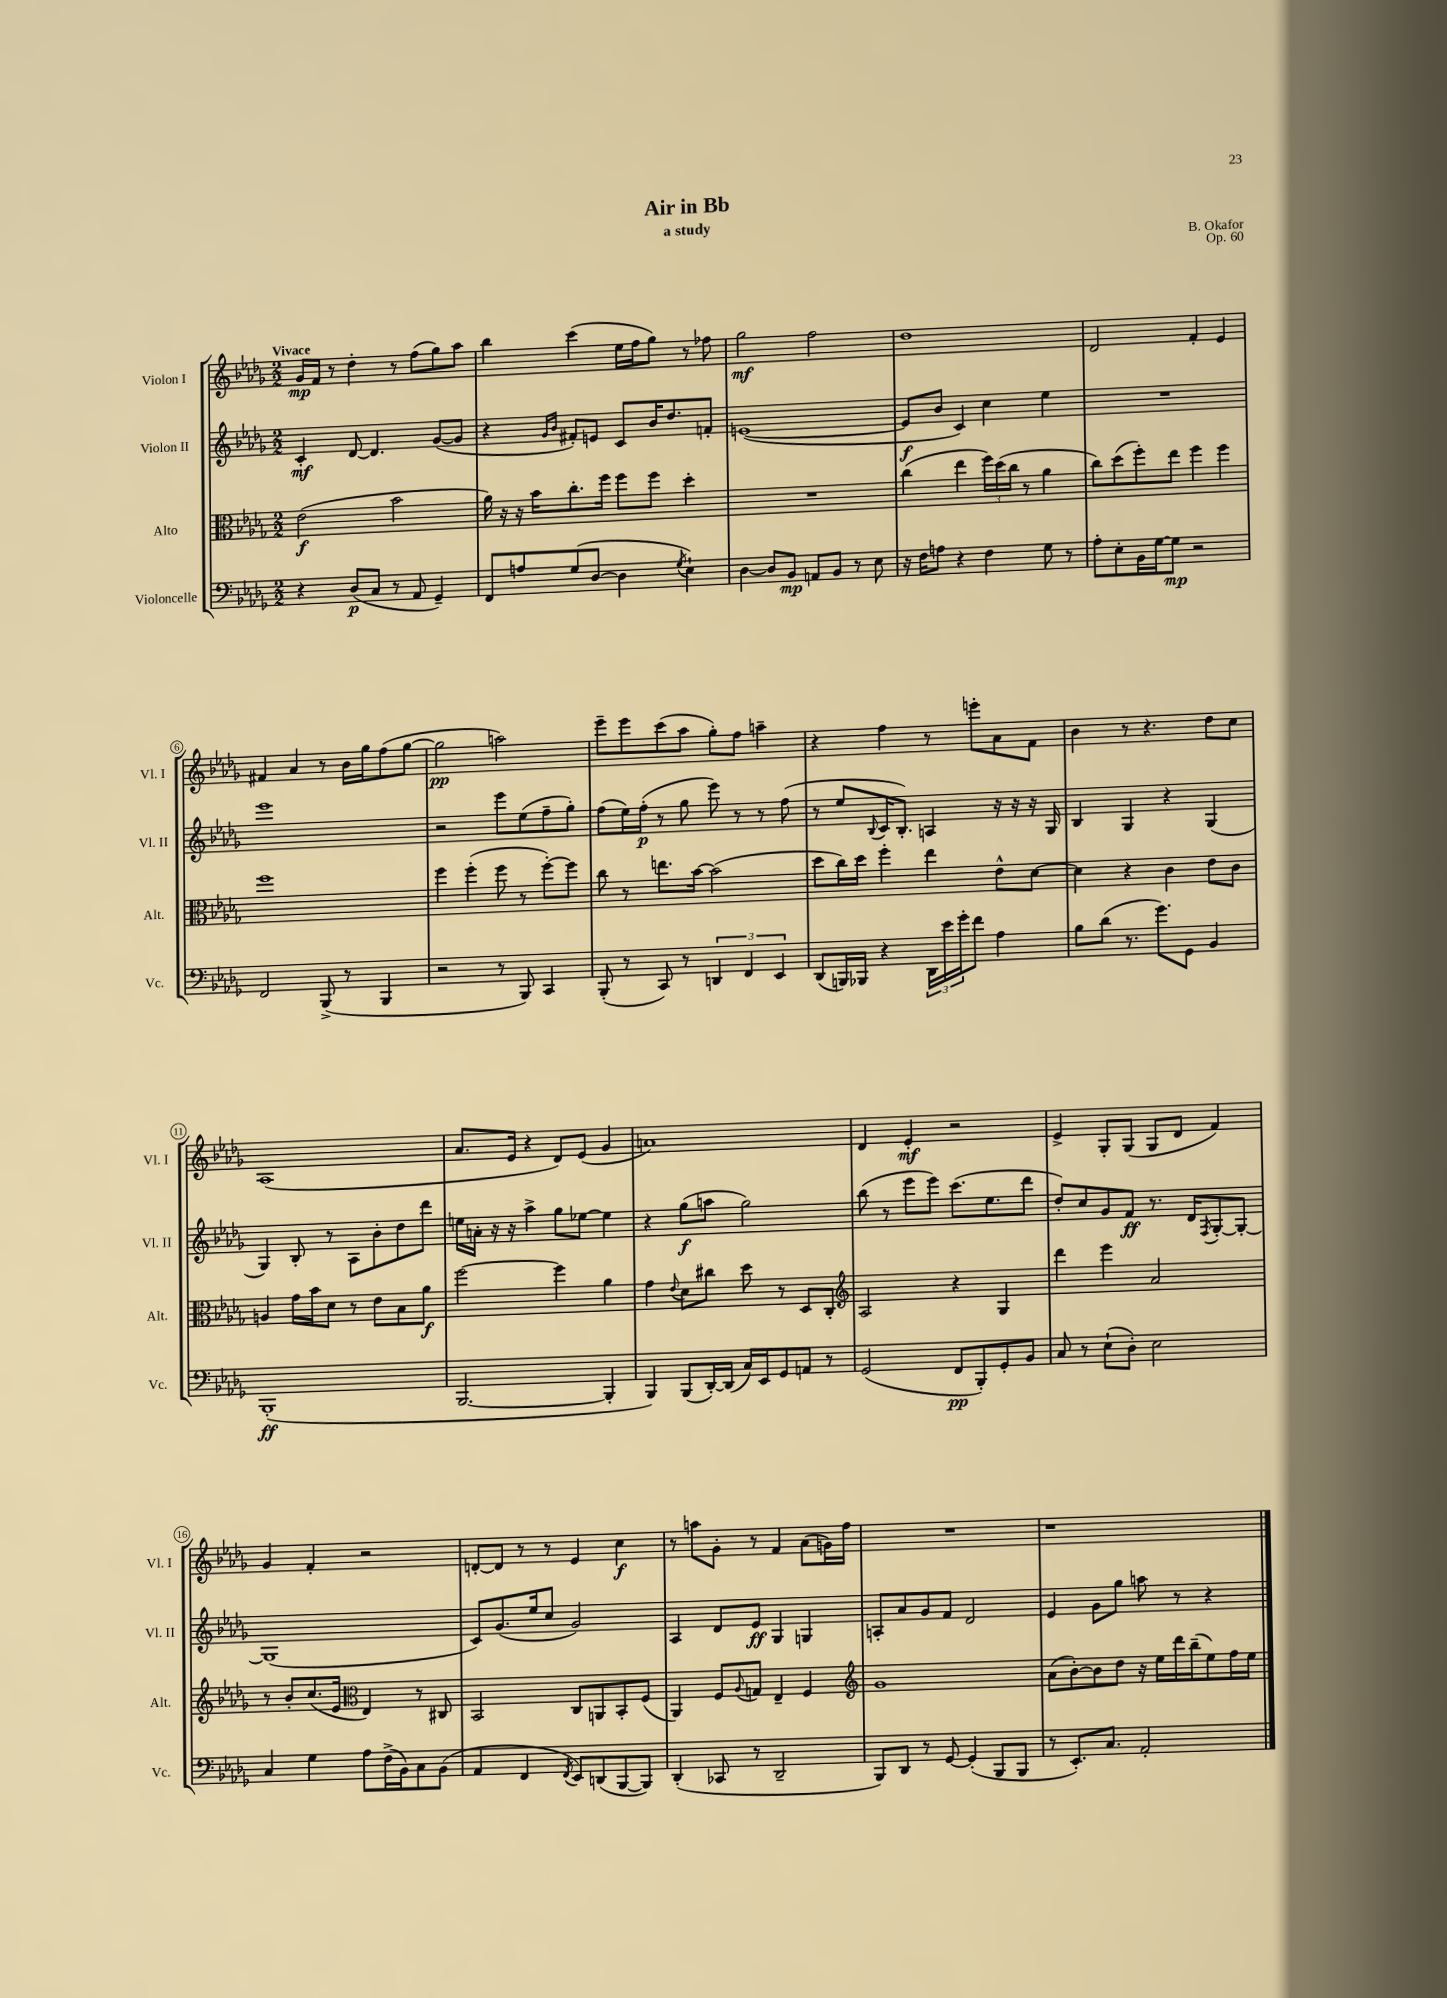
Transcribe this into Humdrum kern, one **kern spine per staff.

**kern	**kern	**kern	**kern
*staff4	*staff3	*staff2	*staff1
*clefF4	*clefC3	*clefG2	*clefG2
*k[b-e-a-d-g-]	*k[b-e-a-d-g-]	*k[b-e-a-d-g-]	*k[b-e-a-d-g-]
*M2/2	*M2/2	*M2/2	*M2/2
4r	(2e-	4c'	16g-
.	.	.	16f
.	.	.	8r
(8D-	.	[8d-	4dd-'
8C	.	4.d-]	.
8r	2b-	.	8r
8AA-	.	.	(8ff
4GG-~)	.	([8g-	8gg-)
.	.	8g-]	8aa-
=	=	=	=
8FF	16a-)	4r	4bb-
.	16r	.	.
8A	16r	.	.
.	16b-	.	.
.	.	16qqg-	.
.	.	16qqb-	.
(8G-	8.cc'	8f#')	(4ccc
[8D-	.	8e	.
.	16ff	.	.
4D-]	8ff	8c	16ee-
.	.	.	16ff
.	8ff	16b-	8gg-)
.	.	8.dd-	.
8qG-	.	.	.
4E-`)	4dd-'	.	8r
.	.	8f'	8ff-
=	=	=	=
[4D-	1r	([1e	2gg-
8D-]	.	.	.
8BB-	.	.	.
8AA	.	.	2ff
8BB-	.	.	.
8r	.	.	.
8E-	.	.	.
=	=	=	=
16r	(4cc	8e]	1dd-
16F	.	.	.
8A	.	8b-	.
4r	4ee-	4c)	.
4F	24ff)	4cc	.
.	(24dd-	.	.
.	24cc	.	.
.	8r	.	.
8G-	4a-	4ee-	.
8r	.	.	.
=	=	=	=
8A-'	8cc)	1r	2d-
8E-'	(8dd-	.	.
16BB-	8ff')	.	.
[16G-	.	.	.
8G-]	8ee-	.	.
2r	4ff	.	4f'
.	4ff	.	4e-
=	=	=	=
2FF	1ff	1eee-	4f#
.	.	.	4a-
(8BBB-^	.	.	8r
8r	.	.	16b-
.	.	.	16gg-
4BBB-	.	.	(8ff
.	.	.	[8gg-
=	=	=	=
2r	4ff	2r	2gg-]
.	(4ff'	.	.
8r	8ff	8eee-	2aa)
8BBB-)	8r	(8ee-	.
4CC	[8ff')	8ff~	.
.	8ff]	8gg-')	.
=	=	=	=
(8BBB-'	8cc	(8ff	8eee-~
8r	8r	16ee-)	8eee-
.	.	(16ff'	.
8CC)	8.ee	8r	(8ccc
8r	.	8gg-	8aa-
.	[16b-	.	.
6DD	(2b-]	8eee-)	8gg-')
.	.	8r	8ff
6FF	.	.	.
.	.	8r	4aa~
6EE-	.	.	.
.	.	(8ff	.
=	=	=	=
(8DD-	8dd-	8r	4r
16BBB)	16cc)	8ee-	.
16BBB-	16dd-	.	.
.	.	8qqB-	.
4r	4ff'	16c	4ff
.	.	8.B-')	.
24DD-	4ee-	4A	8r
24e-	.	.	.
24g-'	.	.	.
8f	.	.	8eee'
4A-	8e-^^	16r	8a-
.	.	16r	.
.	[8d-	16r	8f
.	.	16G-	.
=	=	=	=
8B-	4d-]	4B-	4b-
(8d-	.	.	.
8.r	4r	4G-	8r
.	.	.	4.r
8.g-)	.	.	.
.	4c	4r	.
8GG-	.	.	.
4BB-	8e-	(4G-	8dd-
.	8c	.	8cc
=	=	=	=
(1BBB-'	4A	4G-)	(1A-
.	16g-	8B-'	.
.	16b-	.	.
.	8d-	8r	.
.	8r	8A-	.
.	8e-	8b-'	.
.	8B-	8dd-	.
.	8a-	8ddd-	.
=	=	=	=
[2.BBB-	[2ff	16ee	8.a-
.	.	16a'	.
.	.	16r	.
.	.	16r	16e-
.	.	4aa-^	4r
.	4ff]	8gg-	8d-)
.	.	[8ee-	(8e-
4BBB-']	4a-	4ee-]	4g-
=	=	=	=
4BBB-)	4g-	4r	1a)
.	8qqe-	.	.
(8BBB-	8d-	(8gg-	.
[16DD-')	8cc#	8aa	.
(16DD-]	.	.	.
16C)	8dd-	2gg-)	.
16EE-	.	.	.
8GG-	8r	.	.
8AA	8D-	.	.
8r	8C'	.	.
=	=	=	=
*	*clefG2	*	*
(2GG-	2A-	(8bb-	4d-
.	.	8r	.
.	.	8eee-	4e-'
.	.	8eee-)	.
8FF	4r	(8.ccc	2r
8BBB-')	.	.	.
.	.	8.ee-	.
8GG-'	4G-	.	.
8BB-	.	8ddd-	.
=	=	=	=
8C	4ddd-	8dd-')	4e-^
8r	.	8cc	.
(8E-`	4eee-	8g-	8G-'
8D-')	.	8f	(8G-
2E-	2a-	8.r	8G-
.	.	.	8d-
.	.	16d-	.
.	.	8qF	.
.	.	[8G-'	4f)
.	.	8G-'_	.
=	=	=	=
4C	8r	(1G-]	4g-
.	8b-'	.	.
4G-	(8.cc	.	4f'
.	16e-	.	.
*	*clefC3	*	*
8A-	4E-)	.	2r
(16F^	.	.	.
16BB-)	.	.	.
8C	8r	.	.
(8BB-	8C#	.	.
=	=	=	=
4AA-	2BB-	8c)	[8d'
.	.	(8.g-	8d]
4FF	.	.	8r
.	.	16ee-	.
.	.	8cc	8r
8qFF	.	.	.
8EE-)	8C	2g-)	4e-
(8DD	8AA	.	.
[8BBB-	8BB-'	.	4cc
8BBB-])	(8F	.	.
=	=	=	=
(4DD-'	4AA-)	4A-	8r
.	.	.	8aa
8CC-	8F	8d-	8g-'
.	8qqA-	.	.
8r	8G	8e-	8r
2DD-~	4E-~	4G-	4f
.	4F	4G	(8a-
.	.	.	16g)
.	.	.	16ff
=	=	=	=
*	*clefG2	*	*
8BBB-)	1g-	8A'	1r
8DD-	.	8a-	.
8r	.	8g-	.
[8GG-	.	8f	.
(4GG-']	.	2d-	.
8BBB-	.	.	.
8BBB-	.	.	.
=	=	=	=
8r	(8a-	4e-	1r
8.EE-')	[8b-')	.	.
.	8b-]	8g-	.
8.C	.	.	.
.	8dd-	8gg-	.
2AA-'	16r	8aa	.
.	16ee-	.	.
.	16ddd-	8r	.
.	(16bb-~	.	.
.	8ee-)	4r	.
.	16ff	.	.
.	16ee-	.	.
==	==	==	==
*-	*-	*-	*-
